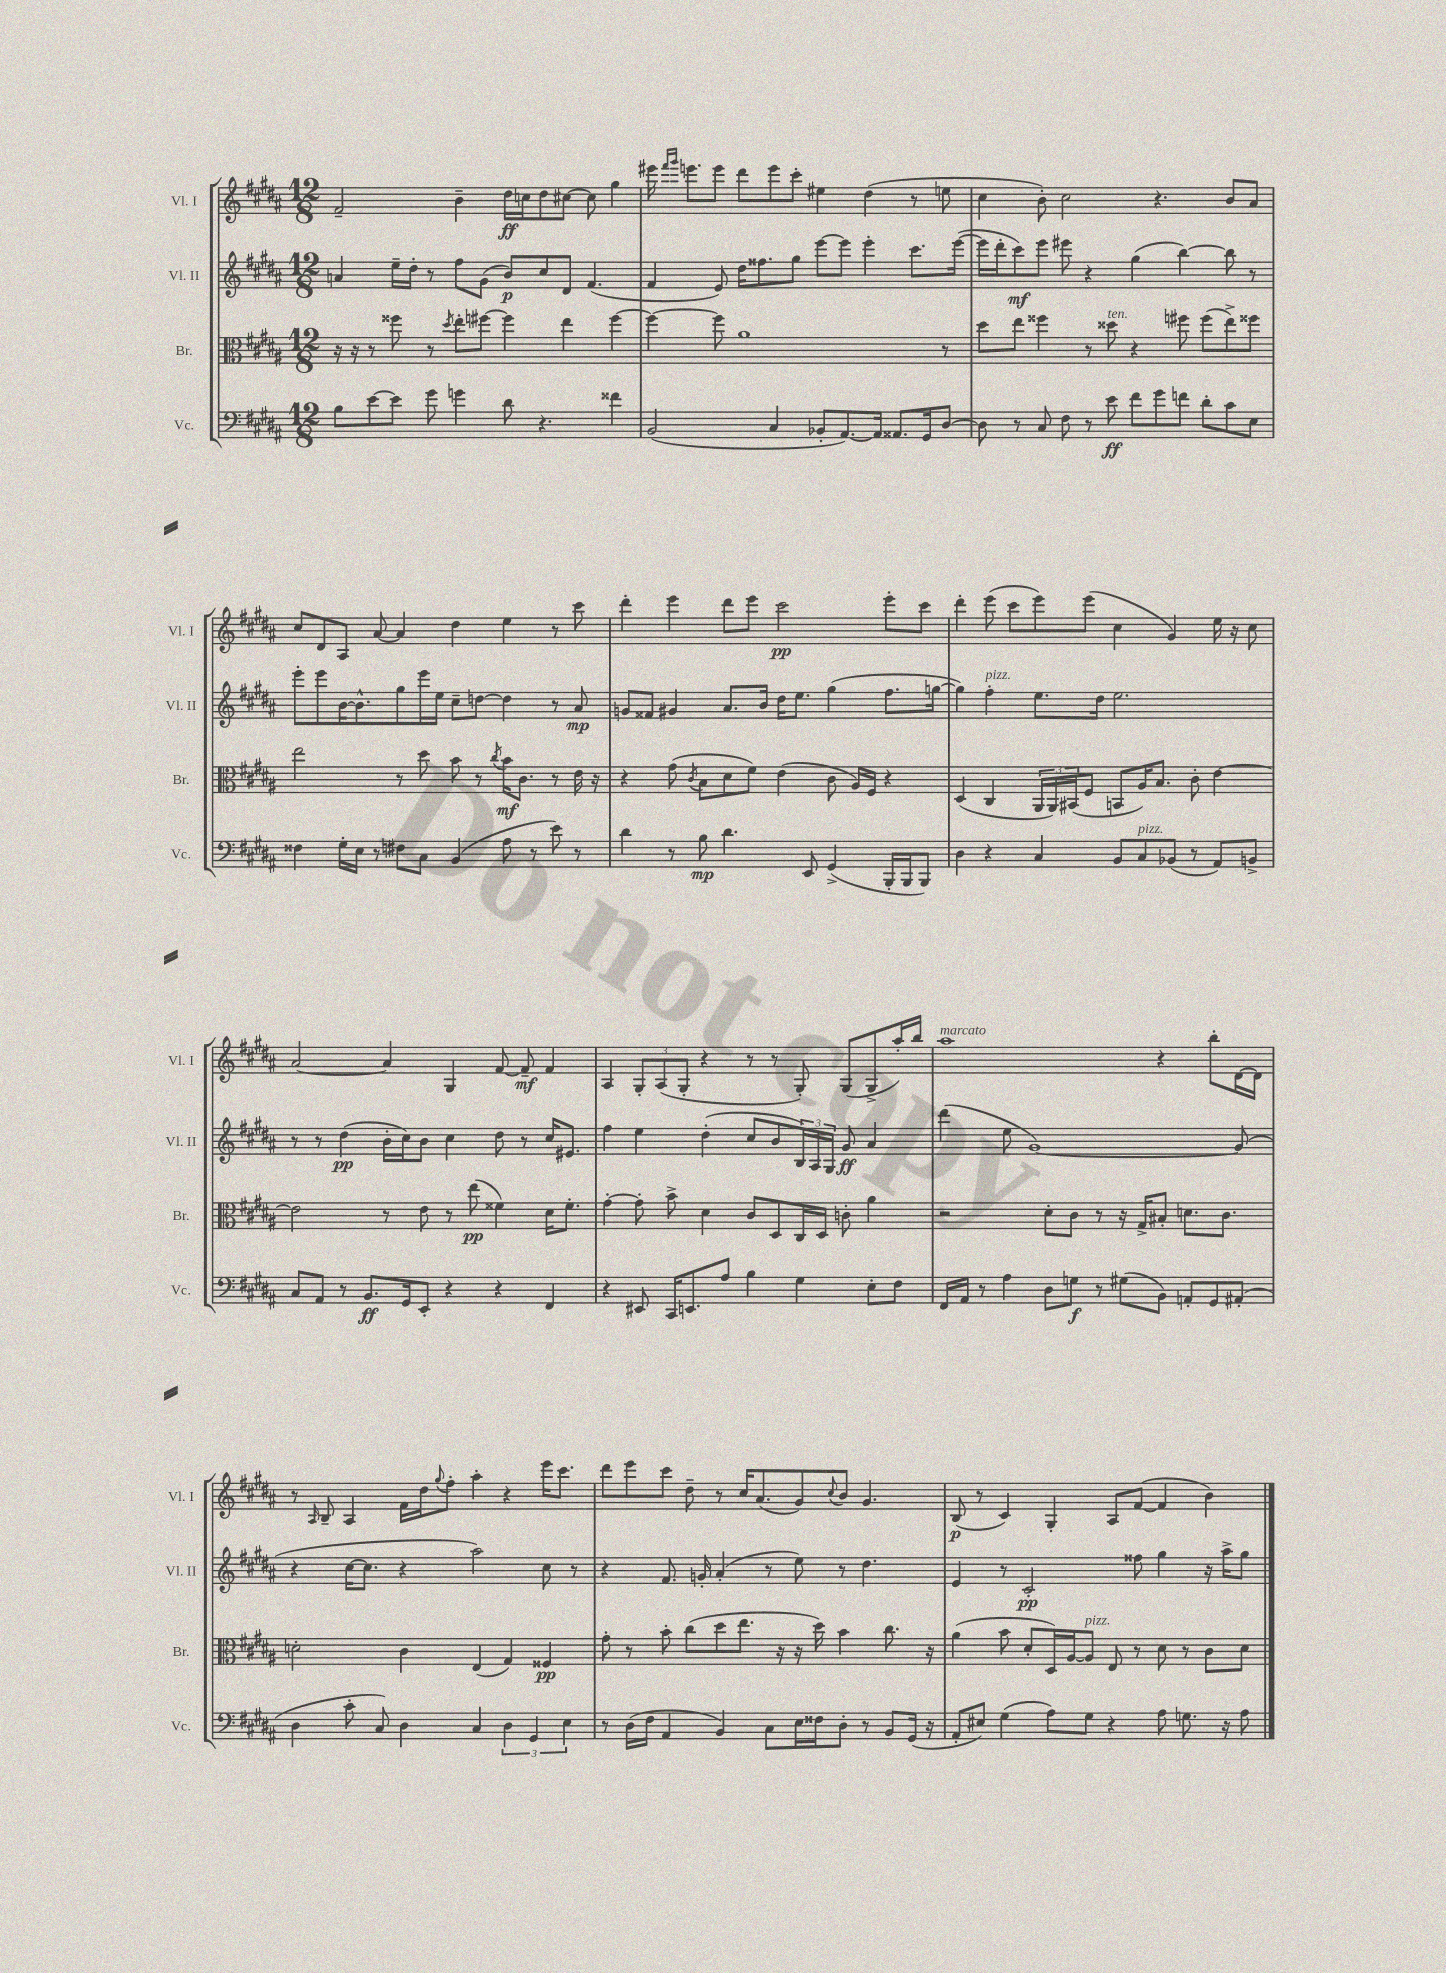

**kern	**dynam	**kern	**dynam	**kern	**dynam	**kern	**dynam
*part4	*part4	*part3	*part3	*part2	*part2	*part1	*part1
*staff4	*staff4	*staff3	*staff3	*staff2	*staff2	*staff1	*staff1
*I"Vc.	*	*I"Br.	*	*I"Vl. II	*	*I"Vl. I	*
*I'Vc.	*	*I'Br.	*	*I'Vl. II	*	*I'Vl. I	*
*clefF4	*	*clefC3	*	*clefG2	*	*clefG2	*
*k[f#c#g#d#a#]	*	*k[f#c#g#d#a#]	*	*k[f#c#g#d#a#]	*	*k[f#c#g#d#a#]	*
*M12/8	*	*M12/8	*	*M12/8	*	*M12/8	*
=143	=143	=143	=143	=143	=143	=143	=143
8B\L	.	16r	.	4an/	.	2f#~/	.
.	.	16r	.	.	.	.	.
[8e\	.	8r	.	.	.	.	.
8e\J]	.	8ff##X\	.	16ee~\LL	.	.	.
.	.	.	.	16dd#'\JJ	.	.	.
8g#\	.	8r	.	8r	.	.	.
.	.	8qdd#/	.	.	.	.	.
4gn\	.	8ee'\L	.	8ff#\L	.	4b~\	.
.	.	[8ff#X\J	.	(8g#\J	.	.	.
8d#\	.	4ff#\]	.	8b/L)	p	16dd#\LL	ff
.	.	.	.	.	.	16ccn\J	.
4.r	.	.	.	8cc#/	.	8dd#\	.
.	.	4ee\	.	8d#/J	.	[8cc#X\J	.
.	.	.	.	(4.f#/	.	8cc#\]	.
4f##X\	.	[4ff#\	.	.	.	4gg#\	.
=144	=144	=144	=144	=144	=144	=144	=144
(2BB/	.	4ff#\_	.	4f#/	.	16eee#X\	.
.	.	.	.	.	.	16qqfff#/LL	.
.	.	.	.	.	.	16qqggg#/JJ	.
.	.	.	.	.	.	8.eeen\L	.
.	.	8ff#\]	.	8e/)	.	8eee\J	.
.	.	1a#	.	16dd#\KL	.	8ddd#\L	.
.	.	.	.	8.ff##X\	.	.	.
4C#/	.	.	.	.	.	8eee\	.
.	.	.	.	8gg#\J	.	8ccc#'\J	.
8BB-X'/L	.	.	.	[8eee\L	.	4ee#X\	.
[8.AA#/)	.	.	.	8eee\J]	.	.	.
.	.	.	.	4eee'\	.	(4dd#\	.
16AA#/Jk]	.	.	.	.	.	.	.
8.AA##X/L	.	.	.	.	.	.	.
.	.	.	.	8.ccc#\L	.	8r	.
16GG#/k	.	.	.	.	.	.	.
[8D#/J	.	8r	.	.	.	8een\	.
.	.	.	.	([16eee\Jk	.	.	.
=145	=145	=145	=145	=145	=145	=145	=145
8D#\]	.	8dd#\L	.	16eee\LL]	.	4cc#\	.
.	.	.	.	16ddd#'\J	.	.	.
8r	.	8ee\J	.	8ccc#\)	mf	.	.
8C#/	.	4ff##X\	.	8eee\J	.	8b'\)	.
8F#\	.	.	.	8eee#X\	.	2cc#\	.
8r	.	8r	.	4r	.	.	.
!	!	!LO:TX:a:i:t=ten.	!	!	!	!	!
8e\	ff	8dd##X\	.	.	.	.	.
8f#\L	.	4r	.	(4gg#\	.	.	.
8g#\	.	.	.	.	.	4.r	.
8fn\J	.	8ff#X\	.	[4bb\)	.	.	.
8d#'\L	.	(8ff#\L	.	.	.	.	.
8c#\	.	8ee^\)	.	8bb\]	.	8b/L	.
8E\J	.	8ff##X\J	.	8r	.	8a#/J	.
!!LO:LB:g=z
=146	=146	=146	=146	=146	=146	=146	=146
4F##X\	.	2ee\	.	8eee'\L	.	8cc#/L	.
.	.	.	.	8eee\	.	8d#/	.
16G#'\LL	.	.	.	[16b\K	.	8A#/J	.
16E\JJ	.	.	.	8.b^^\]	.	.	.
8r	.	.	.	.	.	[8a#/	.
8F#X\L	.	8r	.	8gg#\	.	4a#/]	.
8C#\J	.	8dd#\	.	16eee\L	.	.	.
.	.	.	.	16ee\JJ	.	.	.
(4BB/	.	8b\	.	8cc#~\L	.	4dd#\	.
.	.	8r	.	[8ddn\J	.	.	.
.	.	8qcc#/	.	.	.	.	.
8A#\	.	16b\KL	mf	4dd\]	.	4ee\	.
.	.	8.c#\J	.	.	.	.	.
8r	.	.	.	.	.	.	.
8e\)	.	8r	.	8r	.	8r	.
8r	.	16e\	.	8a#/	mp	8ccc#\	.
.	.	16r	.	.	.	.	.
=147	=147	=147	=147	=147	=147	=147	=147
4d#\	.	4r	.	8gn/L	.	4ddd#'\	.
.	.	.	.	8f##X/J	.	.	.
8r	.	(8g#\	.	4g#X/	.	4eee\	.
.	.	8qc#/	.	.	.	.	.
8B\	mp	8B\L	.	.	.	.	.
4.d#\	.	8d#\	.	8.a#/L	.	8ddd#\L	.
.	.	8f#\J)	.	.	.	8eee\J	.
.	.	.	.	16b/Jk	.	.	.
.	.	(4e\	.	16dd#\KL	.	2ccc#\	pp
.	.	.	.	8.ee\J	.	.	.
8EE/	.	.	.	.	.	.	.
(4GG#^/	.	8c#\	.	(4gg#\	.	.	.
.	.	16A#/LL)	.	.	.	.	.
.	.	16F#/JJ	.	.	.	.	.
16BBB'/LL	.	4r	.	8.ff#\L	.	8eee'\L	.
16BBB/J	.	.	.	.	.	.	.
8BBB/J)	.	.	.	.	.	8ccc#\J	.
.	.	.	.	[16ggn\Jk	.	.	.
=148	=148	=148	=148	=148	=148	=148	=148
4D#\	.	(4D#/	.	4gg\])	.	4ddd#'\	.
!	!	!	!	!LO:TX:a:i:t=pizz.	!	!	!
4r	.	4C#/	.	4ff#'\	.	(8eee\	.
.	.	.	.	.	.	8ccc#\L	.
4C#/	.	24AA#/LL	.	8.ee\L	.	8eee\)	.
.	.	24AA#/)	.	.	.	.	.
.	.	(24BB#X/J	.	.	.	.	.
.	.	8F#/J	.	.	.	(8eee\J	.
.	.	.	.	16dd#\Jk	.	.	.
8BB/L	.	8BBn/L	.	2.ee\	.	4cc#\	.
!LO:TX:a:i:t=pizz.	!	!	!	!	!	!	!
8C#/	.	16A#/K)	.	.	.	.	.
.	.	8.B/J	.	.	.	.	.
(8BB-X/J	.	.	.	.	.	4g#/)	.
8r	.	8c#'\	.	.	.	.	.
8AA#/L)	.	[4e\	.	.	.	16ee\	.
.	.	.	.	.	.	16r	.
8BBn^/J	.	.	.	.	.	8cc#\	.
!!LO:LB:g=z
=149	=149	=149	=149	=149	=149	=149	=149
8C#/L	.	2e\]	.	8r	.	[2a#/	.
8AA#/J	.	.	.	8r	.	.	.
8r	.	.	.	(4dd#\	pp	.	.
8.BB/L	ff	.	.	.	.	.	.
.	.	8r	.	16b'\LL	.	4a#/]	.
16GG#/k	.	.	.	16cc#\J)	.	.	.
8EE'/J	.	8e\	.	8b\J	.	.	.
4r	.	8r	.	4cc#\	.	4G#/	.
.	.	(8ee\	pp	.	.	.	.
4r	.	4f##X\)	.	8dd#\	.	[8f#/	.
.	.	.	.	8r	.	8f#~/]	mf
4FF#/	.	16d#\KL	.	16cc#/KL	.	4f#/	.
.	.	8.f##'\J	.	8.e#X/J	.	.	.
=150	=150	=150	=150	=150	=150	=150	=150
4r	.	[4g#'\	.	4ff#\	.	4A#/	.
8EE#X/	.	8g#'\]	.	4ee\	.	12G#'/L	.
.	.	.	.	.	.	(12A#/	.
16CC#/KL	.	8b^\	.	.	.	.	.
.	.	.	.	.	.	12G#'/J	.
8.EEn/	.	.	.	.	.	.	.
.	.	4d#\	.	(4dd#'\	.	4r	.
8A#/J	.	.	.	.	.	.	.
4B\	.	8c#/L	.	8cc#/L	.	8r	.
.	.	8D#/	.	8b/	.	8r	.
4G#\	.	16C#/L	.	24B/L)	.	8G#'/)	.
.	.	.	.	24A#/	.	.	.
.	.	16D#/JJ	.	.	.	.	.
.	.	.	.	24G#/JJ	.	.	.
.	.	8cn'\	.	8g#/	ff	(8G#/L	.
8E'\L	.	4a#\	.	4a#/	.	8G#^/	.
8F#\J	.	.	.	.	.	16aa#'/L)	.
.	.	.	.	.	.	16bb/JJ	.
=151	=151	=151	=151	=151	=151	=151	=151
!	!	!	!	!	!	!LO:TX:a:i:t=marcato	!
16FF#/LL	.	2r	.	(4ddd#\	.	1aa#	.
16AA#/JJ	.	.	.	.	.	.	.
8r	.	.	.	.	.	.	.
4A#\	.	.	.	8ee\	.	.	.
.	.	.	.	[1g#)	.	.	.
8D#\L	.	8d#'\L	.	.	.	.	.
8Gn\J	f	8c#\J	.	.	.	.	.
8r	.	8r	.	.	.	.	.
(8G#X\L	.	16r	.	.	.	.	.
.	.	16G#^/KL	.	.	.	.	.
8BB\J)	.	8B#X'/J	.	.	.	4r	.
8AAn'/L	.	8.dn\L	.	.	.	.	.
8GG#/	.	.	.	.	.	8bb'\L	.
.	.	8.c#\J	.	.	.	.	.
(8AA#X'/J	.	.	.	(8g#/]	.	[16d#\L	.
.	.	.	.	.	.	16d#\JJ]	.
!!LO:LB:g=z
=152	=152	=152	=152	=152	=152	=152	=152
4D#\	.	2dn'\	.	4r	.	8r	.
.	.	.	.	.	.	16qqA#/	.
.	.	.	.	.	.	8B~/	.
8c#'\	.	.	.	[16cc#\KL	.	4A#/	.
.	.	.	.	8.cc#\J]	.	.	.
8C#/)	.	.	.	.	.	.	.
4D#\	.	4c#\	.	4r	.	16f#\LL	.
.	.	.	.	.	.	16dd#\J	.
.	.	.	.	.	.	8qqgg#/	.
.	.	.	.	.	.	8ff#'\J	.
4C#/	.	(4E/	.	2aa#\)	.	4aa#'\	.
6D#\	.	4G#/)	.	.	.	4r	.
6GG#/	.	.	.	.	.	.	.
.	.	4F##X/	pp	8cc#\	.	16eee\KL	.
.	.	.	.	.	.	8.ccc#\J	.
6E\	.	.	.	.	.	.	.
.	.	.	.	8r	.	.	.
=153	=153	=153	=153	=153	=153	=153	=153
8r	.	8g#'\	.	4r	.	8ddd#\L	.
(16D#\LL	.	8r	.	.	.	8eee\	.
16F#\JJ	.	.	.	.	.	.	.
4AA#/	.	8b'\	.	8.f#/	.	8ccc#\J	.
.	.	(8cc#\L	.	.	.	8dd#~\	.
.	.	.	.	16gn'/	.	.	.
4BB/)	.	8dd#\	.	(4a#'/	.	8r	.
.	.	8.ee\J	.	.	.	16cc#/KL	.
.	.	.	.	.	.	(8.a#/	.
8C#\L	.	.	.	8r	.	.	.
.	.	16r	.	.	.	.	.
16E\L	.	16r	.	8ee\)	.	8g#/)	.
16F##X\J	.	16dd#\)	.	.	.	.	.
.	.	.	.	.	.	8qqcc#/	.
8D#'\J	.	4b\	.	8r	.	8b/J	.
8r	.	.	.	4.dd#\	.	4.g#/	.
8BB/L	.	8.cc#\	.	.	.	.	.
(16GG#/Jk	.	.	.	.	.	.	.
16r	.	16r	.	.	.	.	.
=154	=154	=154	=154	=154	=154	=154	=154
8AA#'/L	.	(4a#\	.	4e/	.	(8B/	p
8E#X/J)	.	.	.	.	.	8r	.
(4G#\	.	8b\	.	8r	.	4c#/)	.
.	.	8d#'/L	.	2c#'/	pp	.	.
8A#\L)	.	16D#/L)	.	.	.	4G#'/	.
.	.	[16A#/J	.	.	.	.	.
!	!	!LO:TX:a:i:t=pizz.	!	!	!	!	!
8G#\J	.	8A#/J]	.	.	.	.	.
4r	.	8E/	.	.	.	8A#/L	.
.	.	8r	.	8ff##X\	.	([8f#/J	.
8A#\	.	8d#\	.	4gg#\	.	4f#/]	.
8.Gn\	.	8r	.	.	.	.	.
.	.	8c#\L	.	16r	.	4b\)	.
16r	.	.	.	16aa#^\KL	.	.	.
8A#\	.	8d#\J	.	8gg#\J	.	.	.
==	==	==	==	==	==	==	==
*-	*-	*-	*-	*-	*-	*-	*-
